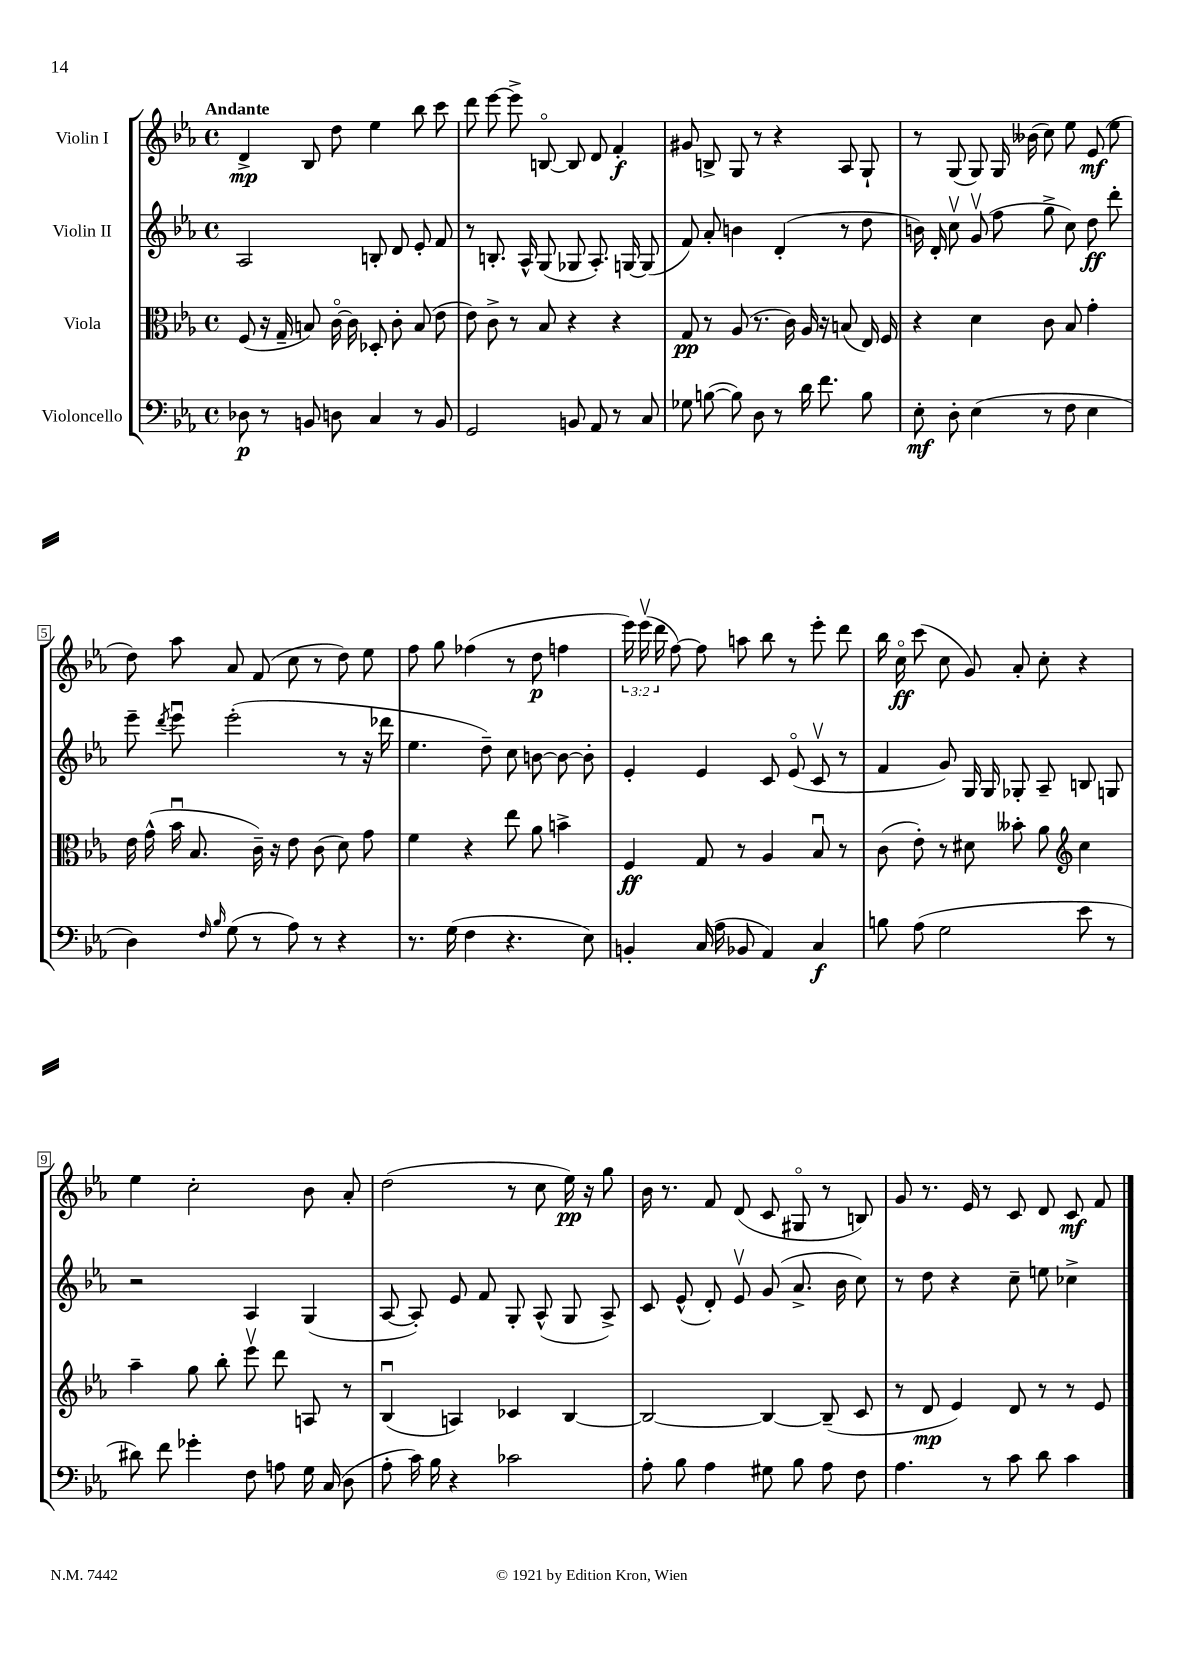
<<
\new StaffGroup <<
\new Staff = "s0" \with { instrumentName = "Violin I" } {
    \clef treble \key ees \major \defaultTimeSignature \time 4/4 \override Staff.TupletNumber.text = #tuplet-number::calc-fraction-text \tempo "Andante"
    \autoBeamOff d'4->\mp bes8 d''8 ees''4 bes''8 c'''8 |
    d'''8 ees'''8~ ees'''8-> b8~\flageolet b8 d'8 f'4-.\f |
    gis'8 b8-> g8 r8 r4 aes8 g8-! |
    r8 g8( g8) g16 beses'16( c''8) ees''8 ees'8\mf( ees''8 |
    d''8) aes''8 aes'8 f'8( c''8 r8 d''8) ees''8 |
    f''8 g''8 fes''4( r8 d''8\p f''4 |
    \tuplet 3/2 { ees'''16) ees'''16\upbow( d'''16 } f''8~) f''8 a''8 bes''8 r8 ees'''8-. d'''8 |
    bes''16 c''16\flageolet\ff c'''8( c''8 g'8) aes'8-. c''8-. r4 |
    ees''4 c''2-. bes'8 aes'8-. |
    d''2( r8 c''8 ees''16\pp) r16 g''8 |
    bes'16 r8. f'8 d'8( c'8 gis8\flageolet r8 b8) |
    g'8 r8. ees'16 r8 c'8 d'8 c'8\mf f'8 \bar "|." |
}
\new Staff = "s1" \with { instrumentName = "Violin II" } {
    \clef treble \key ees \major \defaultTimeSignature \time 4/4
    \autoBeamOff aes2 b8-. d'8 ees'8-. f'8 |
    r8 b8.-. aes16-^ g8( ges8 aes8.-.) g16~ g8( |
    f'8) aes'8-. b'4 d'4-.( r8 d''8 |
    b'16) d'16-. c''8\upbow g'8\upbow( f''8 g''8-> c''8) d''8\ff d'''8-. |
    ees'''8-- \acciaccatura { d'''8 } ees'''8\downbow ees'''2-.( r8 r16 des'''16 |
    ees''4. d''8--) c''8 b'8~ b'8~ b'8-. |
    ees'4-. ees'4 c'8 ees'8\flageolet( c'8\upbow r8 |
    f'4 g'8) g16 g16 ges8-. aes8-- b8 g8 |
    r2 aes4 g4( |
    aes8~ aes8-.) ees'8 f'8 g8-. aes8-^( g8 aes8->) |
    c'8 ees'8-^( d'8-.) ees'8\upbow g'8( aes'8.-> bes'16 c''8) |
    r8 d''8 r4 c''8-- e''8 ces''4-> \bar "|." |
}
\new Staff = "s2" \with { instrumentName = "Viola" } {
    \clef alto \key ees \major \defaultTimeSignature \time 4/4
    \autoBeamOff f8( r16 g16-- b8) c'16~\flageolet c'16 des8-. c'8-. b8( ees'8 |
    ees'8) c'8-> r8 bes8 r4 r4 |
    g8\pp r8 aes8( r8. c'16) aes16 r16 b8( ees16) f16 |
    r4 d'4 c'8 bes8 g'4-. |
    ees'16 g'16-^( bes'16\downbow bes8. c'16--) r16 ees'8 c'8( d'8) g'8 |
    f'4 r4 ees''8 aes'8 b'4-> |
    f4\ff g8 r8 aes4 bes8\downbow r8 |
    c'8( ees'8-.) r8 dis'8 beses'8-. aes'8 \clef treble c''4 |
    aes''4-- g''8 bes''8-. ees'''8\upbow d'''8 a8 r8 |
    bes4\downbow( a4) ces'4 bes4~ |
    bes2~ bes4~ bes8--( c'8 |
    r8 d'8\mp ees'4) d'8 r8 r8 ees'8 \bar "|." |
}
\new Staff = "s3" \with { instrumentName = "Violoncello" } {
    \clef bass \key ees \major \defaultTimeSignature \time 4/4
    \autoBeamOff des8\p r8 b,8 d8 c4 r8 b,8 |
    g,2 b,8 aes,8 r8 c8 |
    ges8 b8~( b8) d8 r8 d'16 f'8. b8 |
    ees8-.\mf d8-. ees4( r8 f8 ees4 |
    d4) \grace { f16 bes16 } g8( r8 aes8) r8 r4 |
    r8. g16( f4 r4. ees8) |
    b,4-. c16( aes16 bes,8 aes,4) c4\f |
    b8 aes8( g2 ees'8 r8 |
    dis'8) f'8 ges'4-. f8 a8 g16 c16( d8 |
    aes8-. c'16) bes16 r4 ces'2 |
    aes8-. bes8 aes4 gis8 bes8 aes8 f8 |
    aes4. r8 c'8 d'8 c'4 \bar "|." |
}
>>
>>
\layout { \context { \Score \override BarNumber.stencil = #(make-stencil-boxer 0.1 0.3 ly:text-interface::print) } }
